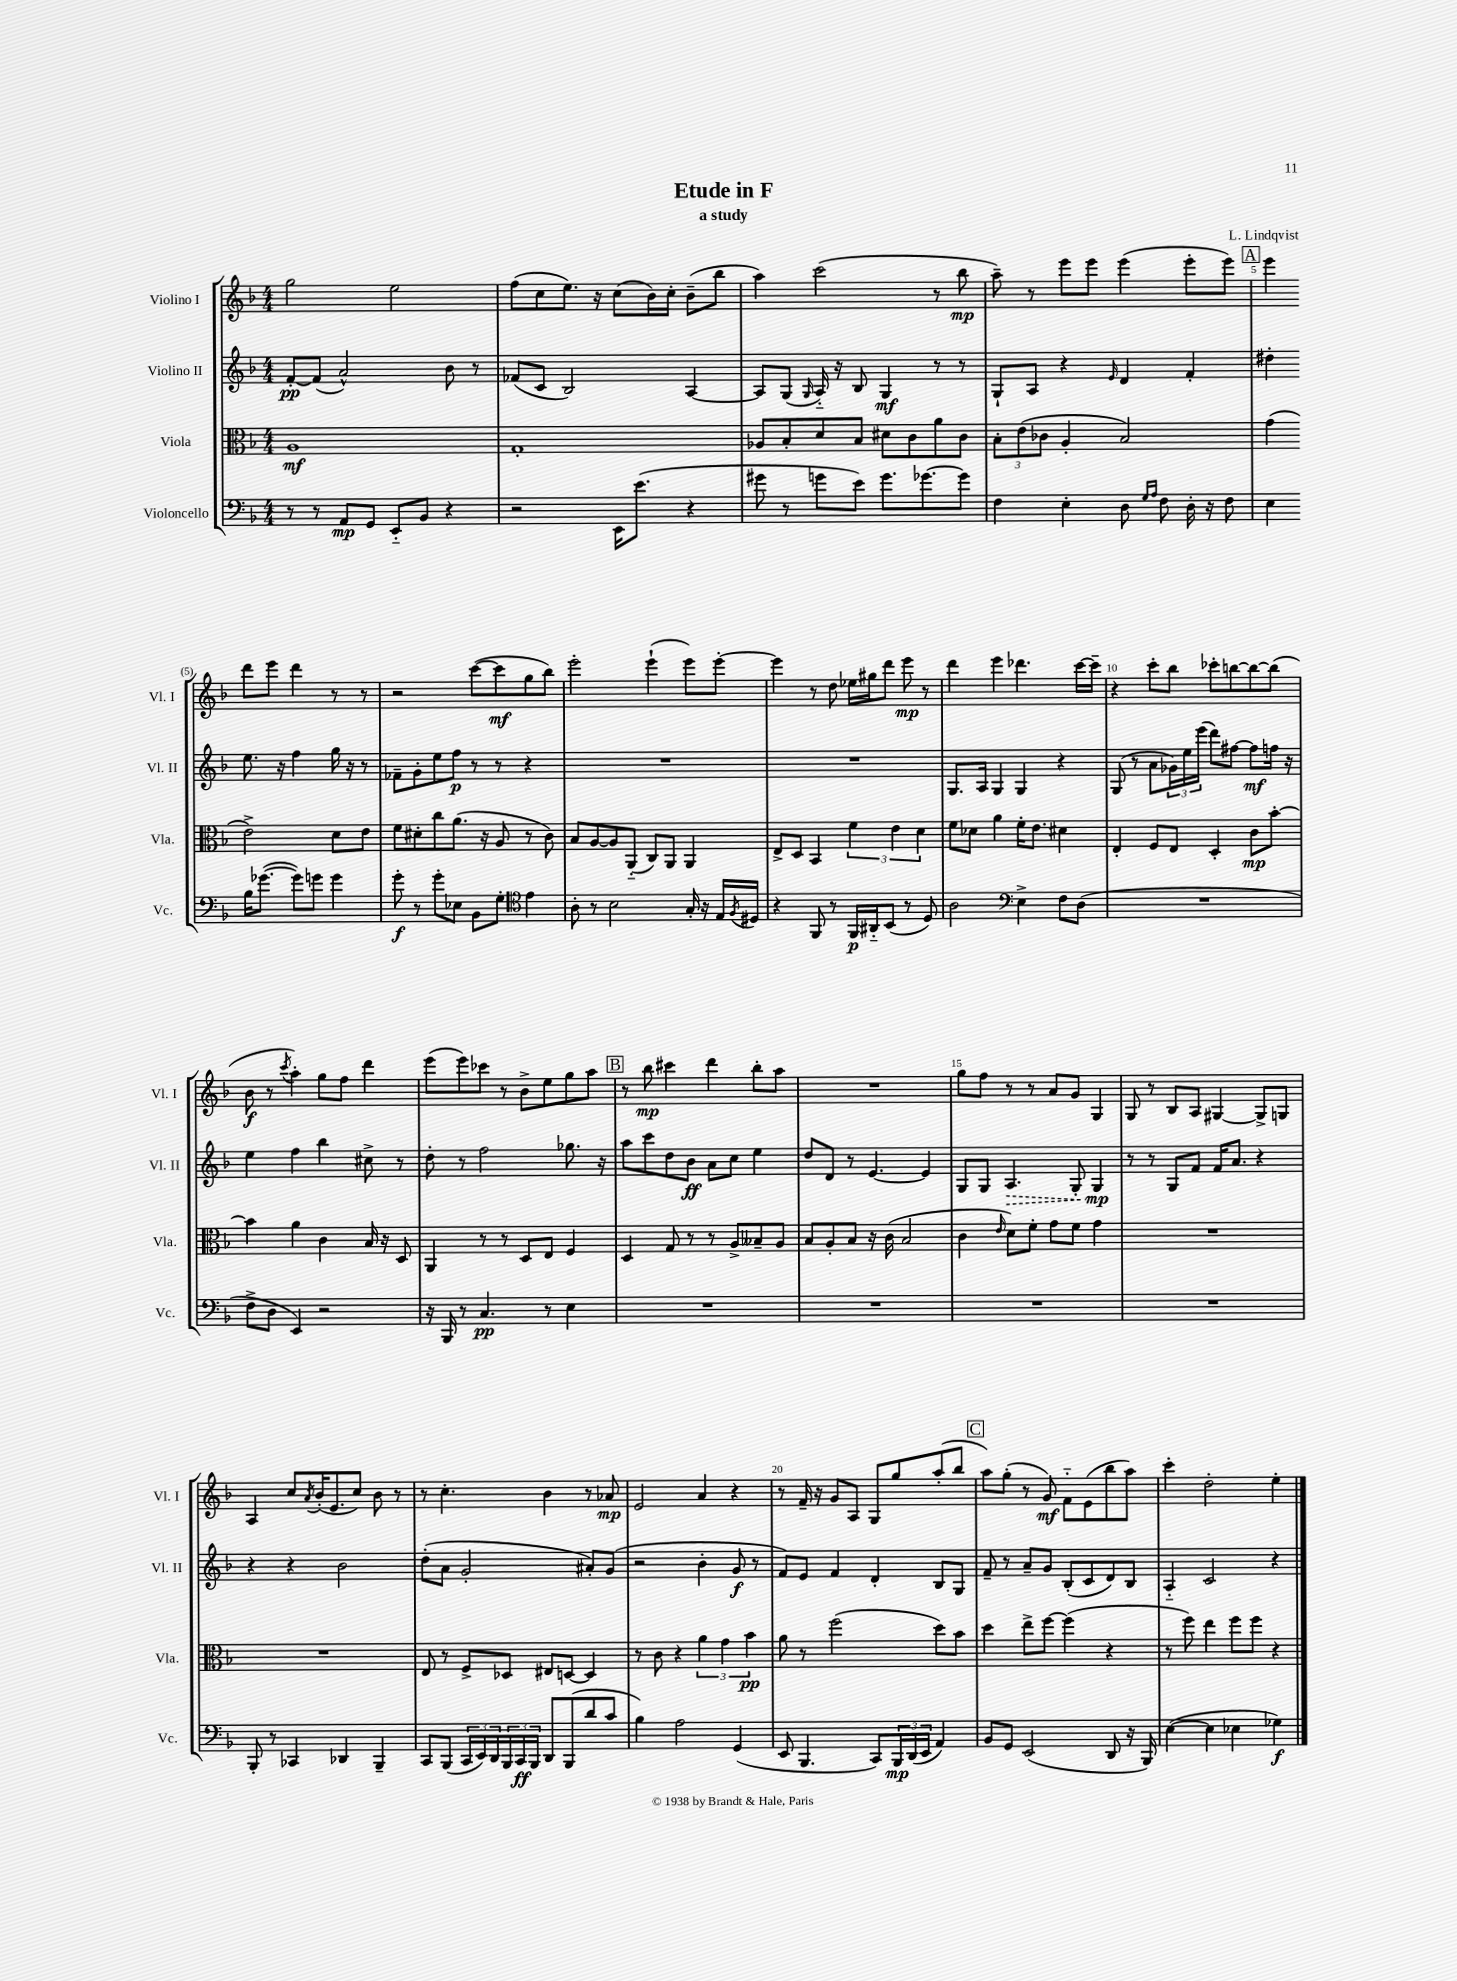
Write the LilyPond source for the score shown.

\header { title = "Etude in F" composer = "L. Lindqvist" subtitle = "a study" }
<<
\new StaffGroup <<
\new Staff = "s0" \with { instrumentName = "Violino I" shortInstrumentName = "Vl. I" } {
    \clef treble \key f \major \numericTimeSignature \time 4/4
    g''2 e''2 |
    f''8( c''8 e''8.) r16 c''8( bes'16) c''16-. bes'8--( bes''8 |
    a''4) c'''2( r8 bes''8\mp |
    a''8--) r8 e'''8 e'''8 e'''4( e'''8-. e'''8) |
    \mark \markup { \box "A" } e'''4 d'''8 e'''8 d'''4 r8 r8 |
    r2 c'''8~( c'''8\mf g''8 bes''8) |
    e'''2-. e'''4-!( e'''8) e'''8~-. |
    e'''4 r8 d''8 ees''16 gis''16 d'''8 e'''8\mp r8 |
    d'''4 e'''4 des'''4. c'''16~ c'''16-- |
    r4 c'''8-. bes''8 ces'''8-. b''8~ b''8~ b''8( |
    bes'8\f r8 \acciaccatura { c'''8 } a''4-.) g''8 f''8 d'''4 |
    e'''8( e'''8) ces'''8 r8 bes'8-> e''8 g''8 a''8 |
    \mark \markup { \box "B" } r8 bes''8\mp cis'''4 d'''4 bes''8-. a''8 |
    R1 |
    g''8 f''8 r8 r8 a'8 g'8 g4 |
    g8 r8 bes8 a8 gis4~ gis8-> g8 |
    a4 c''8 \acciaccatura { a'8 } bes'16-.( e'8. c''8) bes'8 r8 |
    r8 c''4.-. bes'4 r8 aes'8\mp |
    e'2 a'4 r4 |
    r8 f'16-- r16 g'8 a8 g8 g''8 a''8-.( bes''8 |
    \mark \markup { \box "C" } a''8) g''8-.( r8 g'8\mf) f'8-_ e'8( bes''8 a''8) |
    c'''4-. d''2-. e''4-. \bar "|." |
}
\new Staff = "s1" \with { instrumentName = "Violino II" shortInstrumentName = "Vl. II" } {
    \clef treble \key f \major \numericTimeSignature \time 4/4
    f'8~-.\pp f'8( a'2-^) bes'8 r8 |
    fes'8( c'8 bes2) a4~ |
    a8 g8( \grace { g16 } a16-_) r16 bes8 g4\mf r8 r8 |
    g8-! a8 r4 \grace { e'16 } d'4 f'4-. |
    \mark \markup { \box "A" } dis''4-. e''8. r16 f''4 g''16 r16 r8 |
    fes'8-- g'8-. e''8 f''8\p r8 r8 r4 |
    R1 |
    R1 |
    g8. a16 g4 g4 r4 |
    g8( r8 a'8 \tuplet 3/2 { ges'16) e''16 e'''16( } d'''8) fis''8~ fis''8\mf f''16 r16 |
    e''4 f''4 bes''4 cis''8-> r8 |
    d''8-. r8 f''2 ges''8. r16 |
    \mark \markup { \box "B" } a''8 c'''8 d''8 bes'8\ff a'8 c''8 e''4 |
    d''8 d'8 r8 e'4.~ e'4 |
    g8 g8 \once \override Hairpin.style = #'dashed-line a4.\> g8-. g4\mp\! |
    r8 r8 g8 f'8 f'16 a'8. r4 |
    r4 r4 bes'2 |
    d''8-.( a'8 g'2-. ais'8-.) g'8( |
    r2 bes'4-. g'8\f r8 |
    f'8) e'8 f'4 d'4-. bes8 g8 |
    \mark \markup { \box "C" } f'8-- r8 a'8-- g'8 bes8-.( c'8 d'8) bes8 |
    a4-_ c'2 r4 \bar "|." |
}
\new Staff = "s2" \with { instrumentName = "Viola" shortInstrumentName = "Vla." } {
    \clef alto \key f \major \numericTimeSignature \time 4/4
    a1\mf |
    g1-. |
    aes8 bes8-. d'8 bes8 dis'8 c'8 a'8 c'8 |
    \tuplet 3/2 { bes8-. e'8( ces'8 } a4-. bes2) |
    \mark \markup { \box "A" } g'4( e'2->) d'8 e'8 |
    f'8 dis'8-. c''8 a'8.( r16 a8 r8 c'8) |
    bes8 a8~ a8 a,8-_( c8) a,8 a,4 |
    e8-> d8 bes,4 \tuplet 3/2 { f'4 e'4 d'4 } |
    f'8 des'8 a'4 f'16-. e'8. dis'4 |
    e4-. f8 e8 d4-. c'8\mp bes'8~-. |
    bes'4 a'4 c'4 bes16 r16 d8 |
    a,4 r8 r8 d8 e8 f4 |
    \mark \markup { \box "B" } d4 g8 r8 r8 a8-> beses8-- a8 |
    bes8 a8-. bes8 r16 c'16( bes2 |
    c'4 \grace { e'16 } d'8) f'8-. g'8 f'8 g'4 |
    R1 |
    R1 |
    e8 r8 f8-> des8 eis8 d8~ d4 |
    r8 c'8 r4 \tuplet 3/2 { a'4 g'4 bes'4\pp } |
    a'8 r8 f''2( d''8) bes'8 |
    \mark \markup { \box "C" } d''4 e''8-> f''8~ f''4( r4 |
    r8 f''8) e''4 f''8 f''8 r4 \bar "|." |
}
\new Staff = "s3" \with { instrumentName = "Violoncello" shortInstrumentName = "Vc." } {
    \clef bass \key f \major \numericTimeSignature \time 4/4
    r8 r8 a,8\mp g,8 e,8-_ bes,8 r4 |
    r2 e,16 e'8.( r4 |
    gis'8 r8 g'8 e'8) g'8. ges'8.~ ges'8 |
    f4 e4-. d8 \grace { g16 a16 } f8 d16-. r16 f8 |
    \mark \markup { \box "A" } e4 bes16 ges'8.~( ges'8) g'8 g'4 |
    g'8-.\f r8 g'8-. ees8 bes,8 g8-. \clef tenor e'4 |
    a8-. r8 bes2 g16-. r16 e16 \acciaccatura { f8 } dis16 |
    r4 f,8 r8 f,16\p ais,16-_ bes,8( r8 d8) |
    a2 \clef bass e4-> f8 d8( |
    R1 |
    f8-> d8 e,4) r2 |
    r16 bes,,16 r8 c4.\pp r8 e4 |
    \mark \markup { \box "B" } R1 |
    R1 |
    R1 |
    R1 |
    bes,,8-. r8 ces,4 des,4 bes,,4-- |
    c,8 bes,,8( \tuplet 3/2 { c,16 e,16) d,16 } \tuplet 3/2 { bes,,16 c,16\ff bes,,16 } d,8 bes,,8( d'8 c'8 |
    bes4) a2 g,4( |
    e,8 bes,,4. c,8) \tuplet 3/2 { bes,,16\mp d,16( e,16 } a,4) |
    \mark \markup { \box "C" } bes,8 g,8 e,2( d,8 r16 bes,,16) |
    e4~( e4 ees4 ges4\f) \bar "|." |
}
>>
>>
\layout { \context { \Score \override BarNumber.break-visibility = ##(#f #t #t) barNumberVisibility = #(every-nth-bar-number-visible 5) } }
